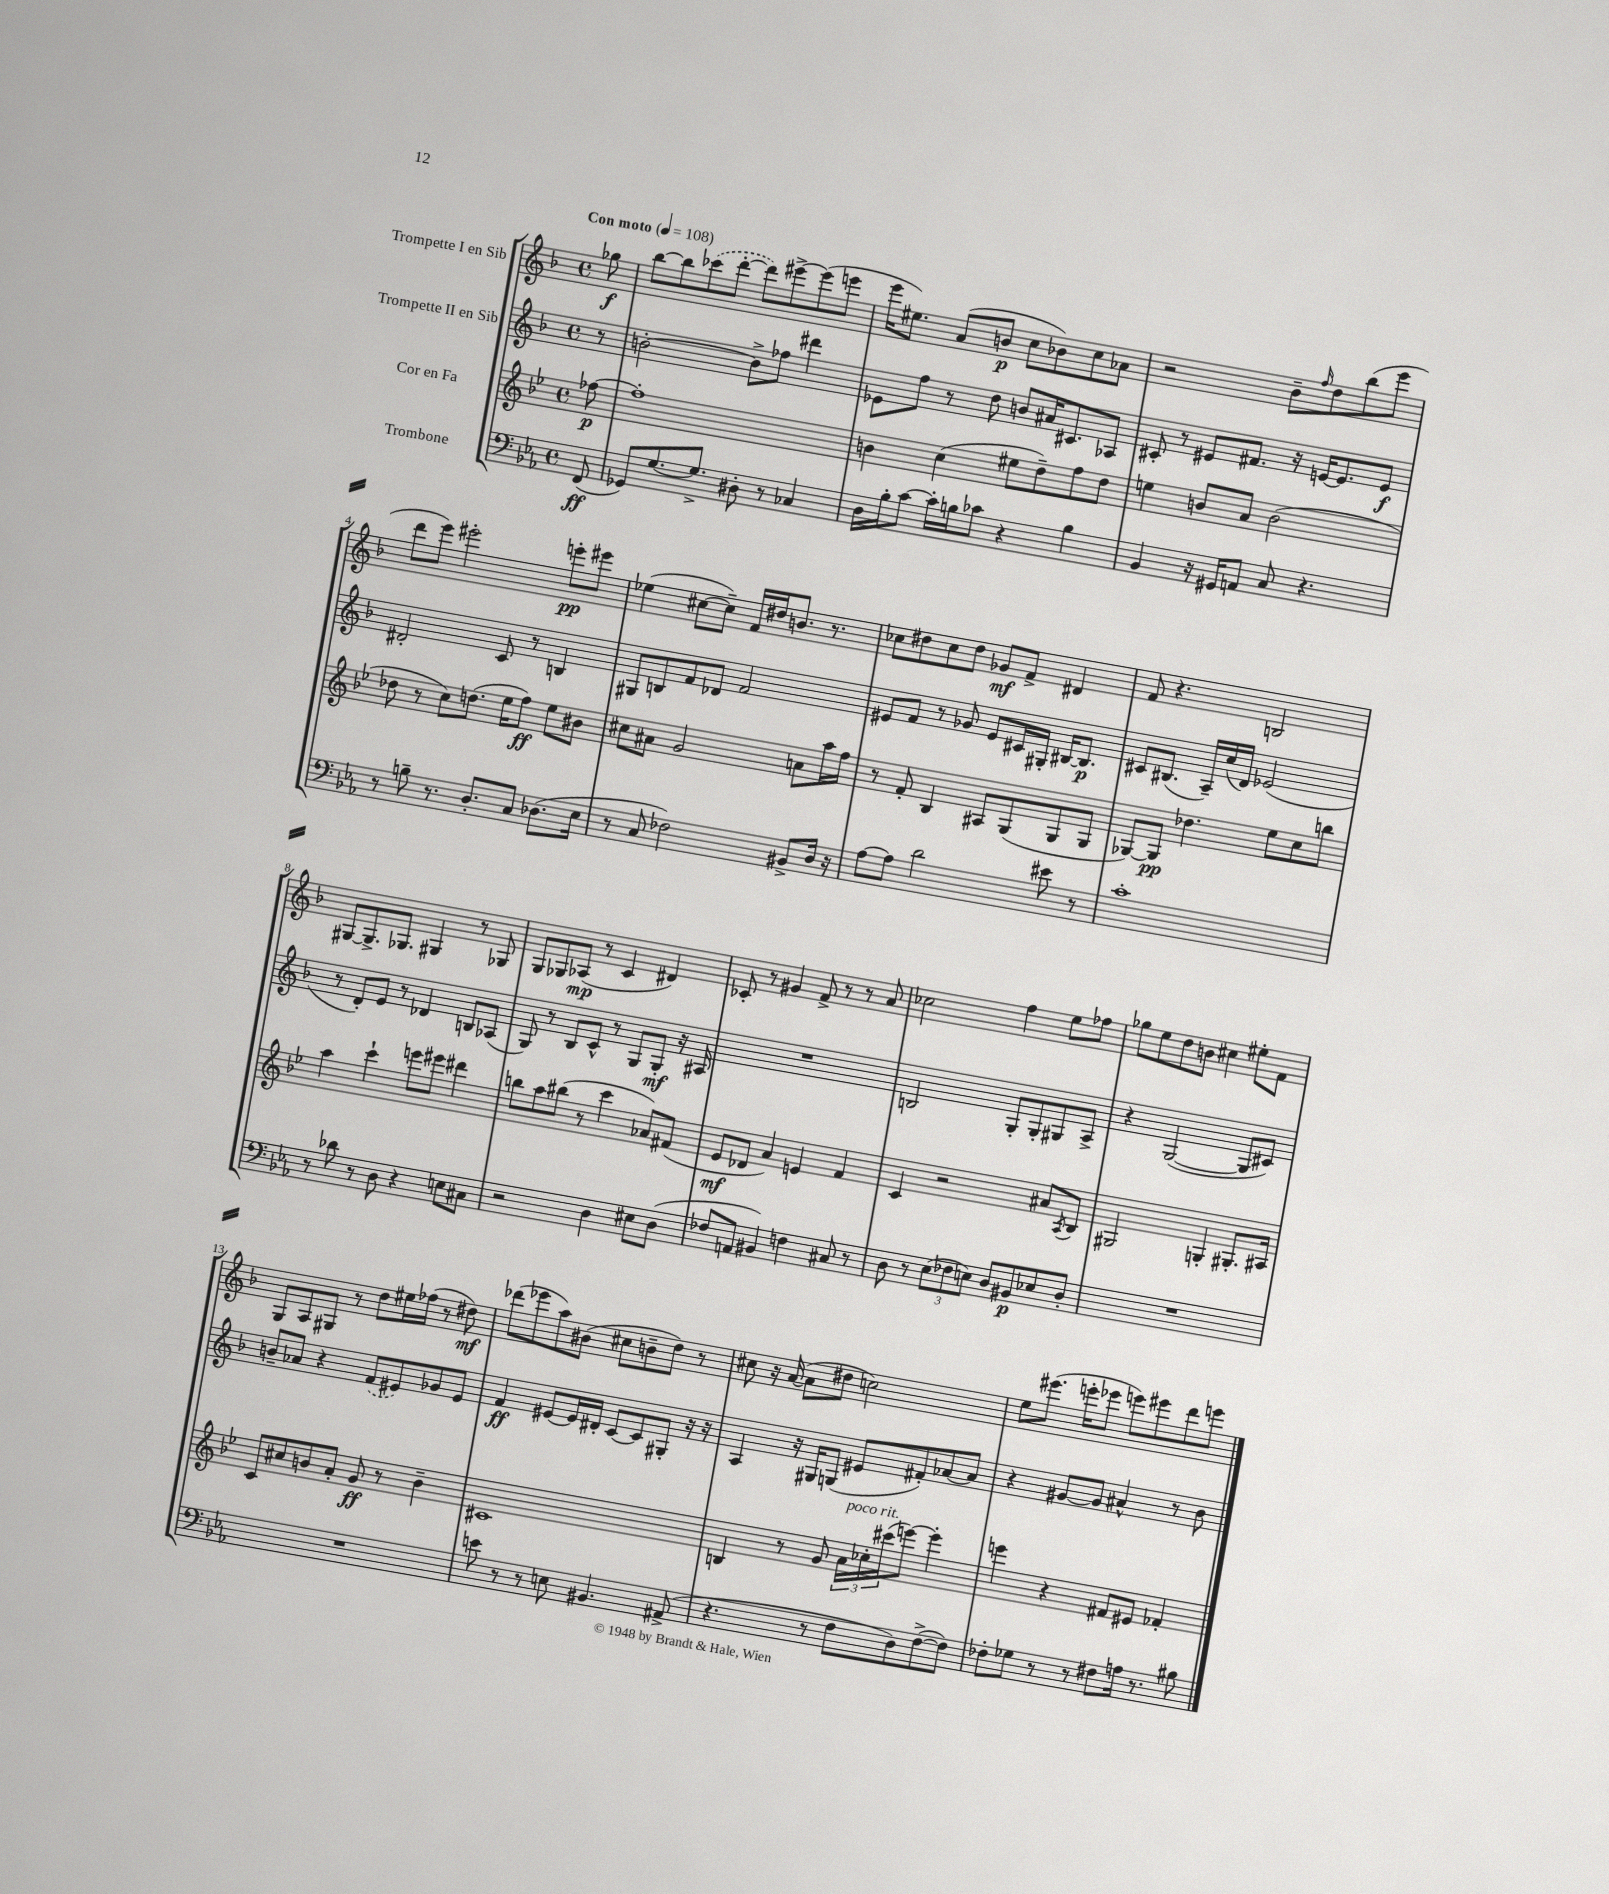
<<
\new StaffGroup <<
\new Staff = "s0" \with { instrumentName = "Trompette I en Sib" } {
    \clef treble \key f \major \defaultTimeSignature \time 4/4 \partial 8 \tempo "Con moto" 4 = 108
    ges''8\f |
    bes''8~ bes''8 \once \slurDashed ces'''8( d'''8~-. d'''8) eis'''8~-> eis'''8( e'''8 |
    e'''16 eis''8.) a'8( b'8\p c''8 bes'8) c''8 aes'8 |
    r2 bes'8-- \grace { f''16 } d''8 bes''8( e'''8 |
    d'''8 e'''8) eis'''2-. e'''8-.\pp eis'''8 |
    ees''4( cis''8~ cis''8--) f'16 dis''16 b'8. r8. |
    ces''8 dis''8 ces''8 dis''8 ges'8\mf f'8-> dis'4 |
    f'8 r4. b2 |
    gis8~ gis8.-> ges8. gis4 r8 ges8 |
    g8 ges8 aes8\mp( r8 c'4 dis'4) |
    ces'8-. r8 gis'4 f'8-> r8 r8 a'8 |
    ces''2 f''4 e''8 fes''8 |
    ges''8 e''8 d''8 b'8 cis''4 eis''8-. f'8 |
    g8 a8 gis8 r8 d''8 eis''16 fes''16( r8 dis''8\mf) |
    des'''8( ees'''8 a''8) bis'8( cis''8 b'8-- d''8) r8 |
    cis''8 r16 a'16~( a'8 dis''8 c''2) |
    e''8 eis'''8.( e'''16-. ees'''8 e'''8) eis'''8 d'''8 e'''8 \bar "|." |
}
\new Staff = "s1" \with { instrumentName = "Trompette II en Sib" } {
    \clef treble \key f \major \defaultTimeSignature \time 4/4 \partial 8
    r8 |
    b'2~-. b'8-> fes''8 dis'''4 |
    ees'8 f''8 r8 d''8 b'8 ais'16 cis'8. aes8 |
    cis'8-. r8 eis'8 fis'8. r16 e'16~ e'8. e'8\f |
    dis'2-. c'8 r8 b4 |
    gis8 b8 f'8 des'8 f'2 |
    eis'8 f'8 r8 ges'8 eis'8 cis'16 gis16-. bis16~ bis8.\p |
    cis'8 bis8.( a16--) c''16( d'16) ees'2( |
    r8 d'8-.) e'8 r8 des'4 b8 aes8( |
    g8) r8 bes8 c'8-^ r8 g8 g8-.\mf r16 ais16 |
    R1 |
    b2 g8-. g8-. gis8 a8-> |
    r4 g2~( g8 cis'8) |
    b'8-- aes'8 r4 \once \slurDashed f'8( eis'8) ges'8 eis'8 |
    f'4\ff eis'8~ eis'16 dis'16-. c'8~ c'8 gis8-. r16 r16 |
    a4 r16 gis16 g8( eis'8 fis'8-.) aes'8~ aes'8 |
    r4 gis'8~ gis'8 ais'4-^ r8 bes'8 \bar "|." |
}
\new Staff = "s2" \with { instrumentName = "Cor en Fa" } {
    \clef treble \key bes \major \defaultTimeSignature \time 4/4 \partial 8
    fes''8~\p |
    fes''1-. |
    b'4 c''4( eis''8 d''8--) f''8 d''8 |
    e''4 b'8 a'8 b'2( |
    des''8 r8 c''8) d''8.( ees''16 f''8\ff) ees''8 bis'8 |
    cis''8 ais'8 g'2 a'8 a''16 f''16 |
    r8 f'8-. bes4 ais8 g8( g8 g8 |
    ges8~) ges8\pp des''4. ees''8 c''8 b''8 |
    a''4 c'''4-! e'''8 eis'''8 dis'''4 |
    b''8 a''8 bis''8( r8 c'''4 aes'8) fis'8( |
    ees'8\mf des'8 a'4) e'4 f'4 |
    c'4 r2 ais'8 \acciaccatura { a8 } bes8 |
    gis2 g4-. gis8.-. ais16 |
    c'8 cis''8 b'8 a'8-. g'8\ff r8 b'4-- |
    cis'1 |
    b4 r8 g'8 \tuplet 3/2 { a'16^\markup { \italic "poco rit." } ces''16-. cis'''16( } e'''8~) e'''4-. |
    e'''4 r4 fis'8 eis'8 fes'4-. \bar "|." |
}
\new Staff = "s3" \with { instrumentName = "Trombone" } {
    \clef bass \key ees \major \defaultTimeSignature \time 4/4 \partial 8
    f,8\ff( |
    ges,8) g8.~ g8.-> dis8-. r8 ces4 |
    d16 bes16-. c'8~ c'16-. b16 ces'8 r4 b4 |
    bes,4 r16 gis,16 a,8 c8 r4. |
    r8 b8-- r8. d8.-. c8 des8.( ees16 |
    r8 c8 fes2) bis,8-> d16 r16 |
    aes8~ aes8 d'2 eis'8 r8 |
    c'1-. |
    r8 des'8 r8 d8 r4 e8 cis8 |
    r2 d4 eis8 d8( |
    fes8 a,8 bis,4) f4 cis8 r8 |
    d8 r8 \tuplet 3/2 { ees8( fes8 e8) } d8 bis,8\p ees8 d8-. |
    R1 |
    R1 |
    e'8 r8 r8 e8 bis,4. ais,8->( |
    r4. r8 f8 d8) f8~->( f8) |
    fes8-. ges8 r8 r8 fis8 a16 r8. bis8 \bar "|." |
}
>>
>>
